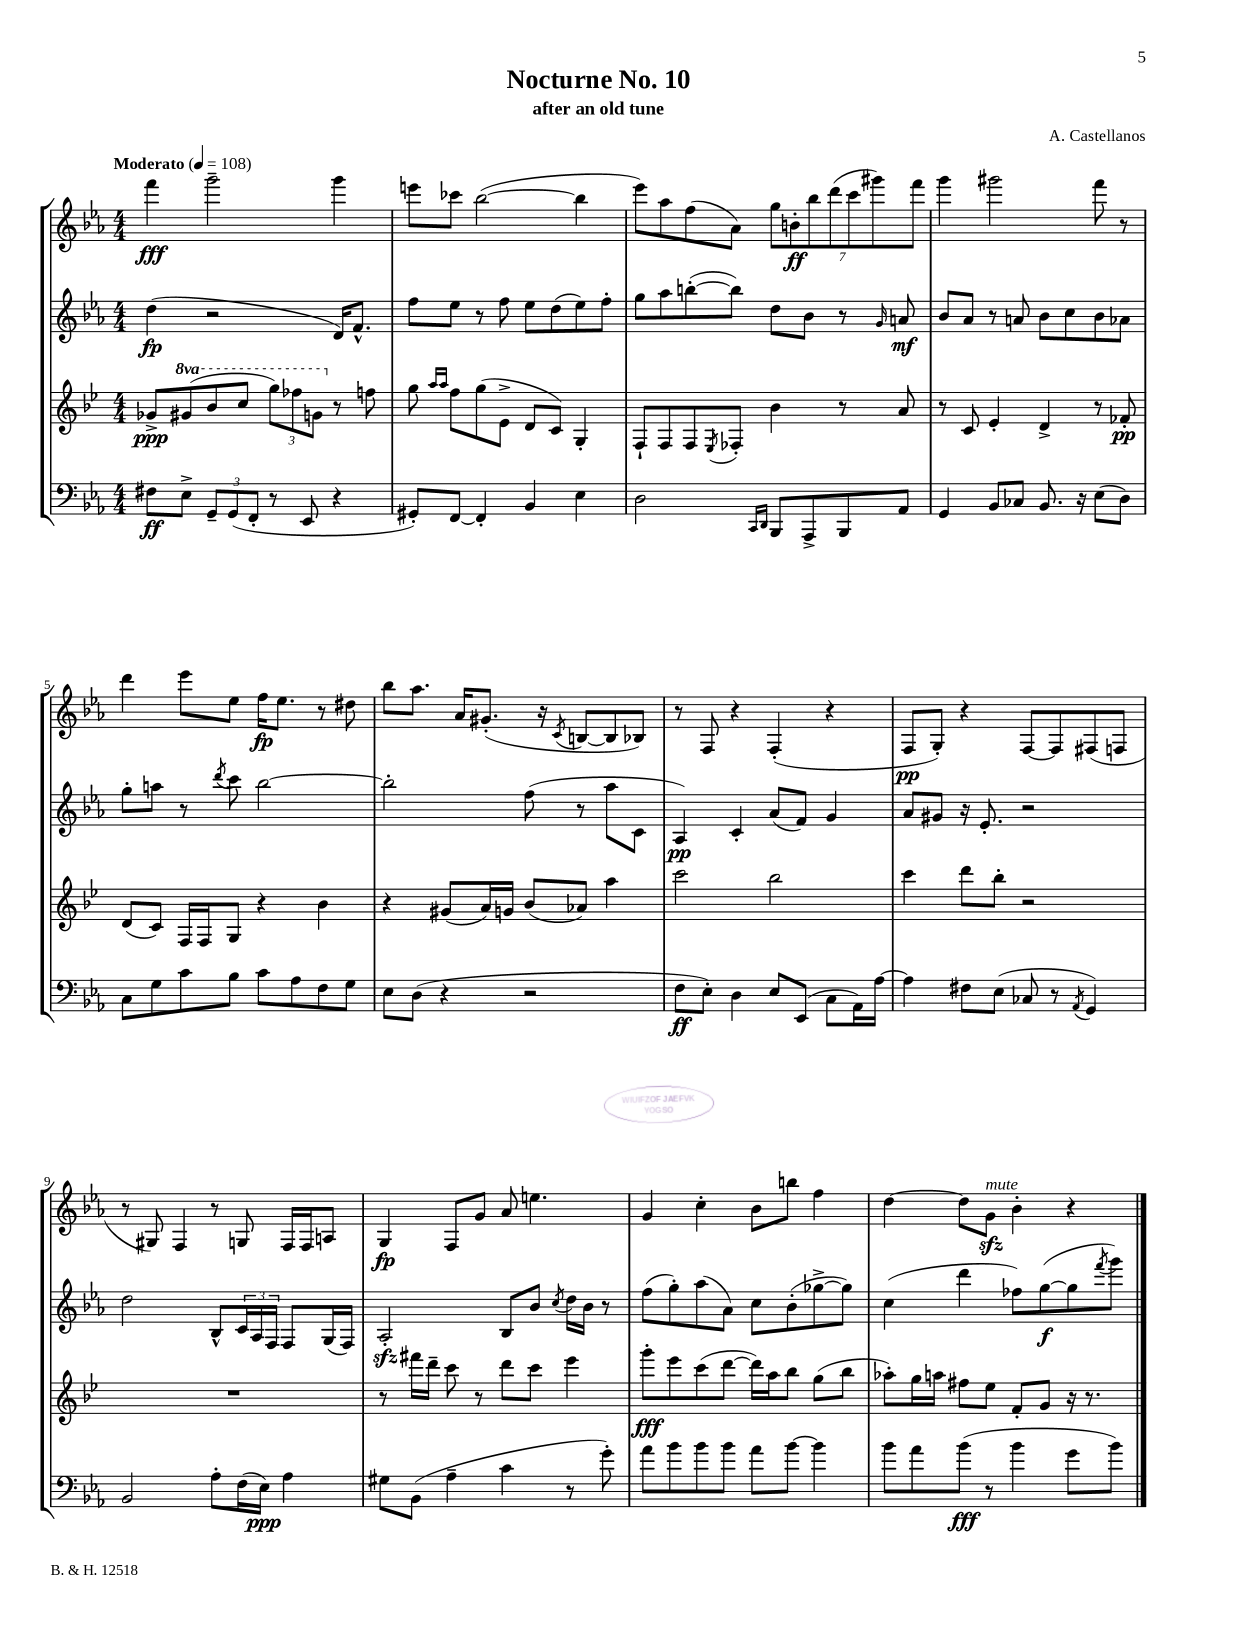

**kern	**dynam	**kern	**dynam	**kern	**dynam	**kern	**dynam
*part4	*part4	*part3	*part3	*part2	*part2	*part1	*part1
*staff4	*staff4	*staff3	*staff3	*staff2	*staff2	*staff1	*staff1
*clefF4	*	*clefG2	*	*clefG2	*	*clefG2	*
*k[b-e-a-]	*	*k[b-e-]	*	*k[b-e-a-]	*	*k[b-e-a-]	*
*M4/4	*	*M4/4	*	*M4/4	*	*M4/4	*
*MM108	*	*MM108	*	*MM108	*	*MM108	*
=1	=1	=1	=1	=1	=1	=1	=1
!	!	!	!	!	!	!LO:TX:a:B:t=Moderato	!
8F#X\L	ff	8g-X^/L	ppp	(4dd\	fp	4fff\	fff
*	*	*8va	*	*	*	*	*
8E-^\J	.	(8gg#X/	.	.	.	.	.
12GG~/L	.	8bb-/	.	2r	.	2ggg~\	.
(12GG/	.	.	.	.	.	.	.
.	.	8ccc/J	.	.	.	.	.
12FF'/J	.	.	.	.	.	.	.
8r	.	12ggg\L)	.	.	.	.	.
.	.	12fff-X\	.	.	.	.	.
8EE-/	.	.	.	.	.	.	.
.	.	12ggn\J	.	.	.	.	.
*	*	*X8va	*	*	*	*	*
4r	.	8r	.	16d/KL)	.	4ggg\	.
.	.	.	.	8.f^^/J	.	.	.
.	.	8ffn\	.	.	.	.	.
=2	=2	=2	=2	=2	=2	=2	=2
8GG#X'/L)	.	8gg\	.	8ff\L	.	8eeen\L	.
.	.	16qqaa/LL	.	.	.	.	.
.	.	16qqaa/JJ	.	.	.	.	.
[8FF/J	.	8ff\L	.	8ee-\J	.	8ccc-X\J	.
4FF'/]	.	(8gg\	.	8r	.	([2bb-\	.
.	.	8e-^\J	.	8ff\	.	.	.
4BB-/	.	8d/L	.	8ee-\L	.	.	.
.	.	8c/J)	.	(8dd\	.	.	.
4E-\	.	4G'/	.	8ee-\)	.	4bb-\]	.
.	.	.	.	8ff'\J	.	.	.
=3	=3	=3	=3	=3	=3	=3	=3
2D\	.	8F`/L	.	8gg\L	.	8eee-\L)	.
.	.	8F/	.	8aa-\	.	8aa-\	.
.	.	8F/	.	([8bbn'\	.	(8ff\	.
.	.	8qE-/	.	.	.	.	.
.	.	8F-X'/J	.	8bb\J])	.	8a-\J)	.
16qqCC/LL	.	.	.	.	.	.	.
16qqDD/JJ	.	.	.	.	.	.	.
8BBB-/L	.	4b-\	.	8dd\L	.	14gg\L	.
.	.	.	.	.	.	14bn'\	ff
8AAA-^/	.	.	.	8b-\J	.	.	.
.	.	.	.	.	.	14bb-\	.
.	.	.	.	.	.	(14ddd\	.
8BBB-/	.	8r	.	8r	.	.	.
.	.	.	.	.	.	14ccc\	.
.	.	.	.	.	.	14ggg#X\)	.
.	.	.	.	16qqg/	.	.	.
8AA-/J	.	8a/	.	8an/	mf	.	.
.	.	.	.	.	.	14fff\J	.
=4	=4	=4	=4	=4	=4	=4	=4
4GG/	.	8r	.	8b-/L	.	4ggg\	.
.	.	8c/	.	8a-/J	.	.	.
8BB-/L	.	4e-'/	.	8r	.	2ggg#X\	.
8C-X/J	.	.	.	8an/	.	.	.
8.BB-/	.	4d^/	.	8b-\L	.	.	.
.	.	.	.	8cc\	.	.	.
16r	.	.	.	.	.	.	.
(8E-\L	.	8r	.	8b-\	.	8fff\	.
8D\J)	.	8f-X'/	pp	8a-X\J	.	8r	.
!!LO:LB:g=z
=5	=5	=5	=5	=5	=5	=5	=5
8C\L	.	(8d/L	.	8gg'\L	.	4ddd\	.
8G\	.	8c/J)	.	8aan\J	.	.	.
8c\	.	16F/LL	.	8r	.	8eee-\L	.
.	.	16F/J	.	.	.	.	.
.	.	.	.	8qddd/	.	.	.
8B-\J	.	8G/J	.	8ccc\	.	8ee-\J	.
8c\L	.	4r	.	[2bb-\	.	16ff\KL	fp
.	.	.	.	.	.	8.ee-\J	.
8A-\	.	.	.	.	.	.	.
8F\	.	4b-\	.	.	.	8r	.
8G\J	.	.	.	.	.	8dd#X\	.
=6	=6	=6	=6	=6	=6	=6	=6
8E-\L	.	4r	.	2bb-'\]	.	8bb-\L	.
(8D\J	.	.	.	.	.	8.aa-\J	.
4r	.	(8g#X/L	.	.	.	.	.
.	.	.	.	.	.	16a-/KL	.
.	.	16a/L)	.	.	.	(8.g#X'/J	.
.	.	16gn/JJ	.	.	.	.	.
2r	.	(8b-/L	.	(8ff\	.	.	.
.	.	.	.	.	.	16r	.
.	.	.	.	.	.	8qc/	.
.	.	8a-X/J)	.	8r	.	[8Bn/L	.
.	.	4aa\	.	8aa-\L	.	8B/]	.
.	.	.	.	8c\J	.	8B-X/J)	.
=7	=7	=7	=7	=7	=7	=7	=7
8F\L	ff	2ccc\	.	4A-/)	pp	8r	.
8E-'\J)	.	.	.	.	.	8F/	.
4D\	.	.	.	4c'/	.	4r	.
8E-/L	.	2bb-\	.	(8a-/L	.	(4F'/	.
(8EE-/J	.	.	.	8f/J)	.	.	.
8C\L	.	.	.	4g/	.	4r	.
16AA-\L)	.	.	.	.	.	.	.
[16A-\JJ	.	.	.	.	.	.	.
=8	=8	=8	=8	=8	=8	=8	=8
4A-\]	.	4ccc\	.	8a-/L	.	8F/L	pp
.	.	.	.	8g#X/J	.	8G'/J)	.
8F#X\L	.	8ddd\L	.	16r	.	4r	.
.	.	.	.	8.e-'/	.	.	.
(8E-\J	.	8bb-'\J	.	.	.	.	.
8C-X/	.	2r	.	2r	.	[8F/L	.
8r	.	.	.	.	.	8F/]	.
8qAA-/	.	.	.	.	.	.	.
4GG/)	.	.	.	.	.	(8F#X/	.
.	.	.	.	.	.	8Fn/J	.
!!LO:LB:g=z
=9	=9	=9	=9	=9	=9	=9	=9
2BB-/	.	1r	.	2dd\	.	8r	.
.	.	.	.	.	.	8G#X/)	.
.	.	.	.	.	.	4F/	.
8A-'\L	.	.	.	8B-^^/L	.	8r	.
(16F\L	.	.	.	24c/L	.	8Gn/	.
.	.	.	.	24A-/	.	.	.
16E-\JJ)	ppp	.	.	.	.	.	.
.	.	.	.	24F/JJ	.	.	.
4A-\	.	.	.	8F/L	.	16F/LL	.
.	.	.	.	.	.	16F/J	.
.	.	.	.	(16G/L	.	8An/J	.
.	.	.	.	16F/JJ)	.	.	.
=10	=10	=10	=10	=10	=10	=10	=10
8G#X\L	.	8r	.	2A-zz'/	.	4G/	fp
(8BB-\J	.	16fff#X\LL	.	.	.	.	.
.	.	16ddd~\JJ	.	.	.	.	.
4A-~\	.	8ccc\	.	.	.	8F/L	.
.	.	8r	.	.	.	8g/J	.
4c\	.	8ddd\L	.	8B-/L	.	8a-/	.
.	.	8ccc\J	.	8b-/J	.	4.een\	.
.	.	.	.	8qcc/	.	.	.
8r	.	4eee-\	.	16dd\LL	.	.	.
.	.	.	.	16b-\JJ	.	.	.
8g'\)	.	.	.	8r	.	.	.
=11	=11	=11	=11	=11	=11	=11	=11
8a-\L	.	8ggg'\L	fff	(8ff\L	.	4g/	.
8b-\	.	8eee-\	.	8gg'\)	.	.	.
8b-\	.	(8ccc\	.	(8aa-\	.	4cc'\	.
8b-\J	.	[8ddd\J	.	8a-\J)	.	.	.
8a-\L	.	16ddd\LL])	.	8cc\L	.	8b-\L	.
.	.	16aa\J	.	.	.	.	.
[8b-\J	.	8bb-\J	.	(8b-'\	.	8bbn\J	.
4b-\]	.	(8gg\L	.	[8gg-X^\	.	4ff\	.
.	.	8bb-\J	.	8gg-\J])	.	.	.
=12	=12	=12	=12	=12	=12	=12	=12
8b-\L	.	8aa-X'\L)	.	(4cc\	.	[4dd\	.
8a-\	.	16gg\L	.	.	.	.	.
.	.	16aan\JJ	.	.	.	.	.
(8b-\J	fff	8ff#X\L	.	4ddd\	.	8dd\L]	.
!	!	!	!	!	!	!LO:TX:a:i:t=mute	!
8r	.	8ee-\J	.	.	.	8gzz\J	.
4b-\	.	8f'/L	.	8ff-X\L)	.	4b-'\	.
.	.	8g/J	.	([8gg\	f	.	.
8g\L	.	16r	.	8gg\]	.	4r	.
.	.	8.r	.	.	.	.	.
.	.	.	.	8qfff/	.	.	.
8b-\J)	.	.	.	8ggg\J)	.	.	.
==	==	==	==	==	==	==	==
*-	*-	*-	*-	*-	*-	*-	*-
